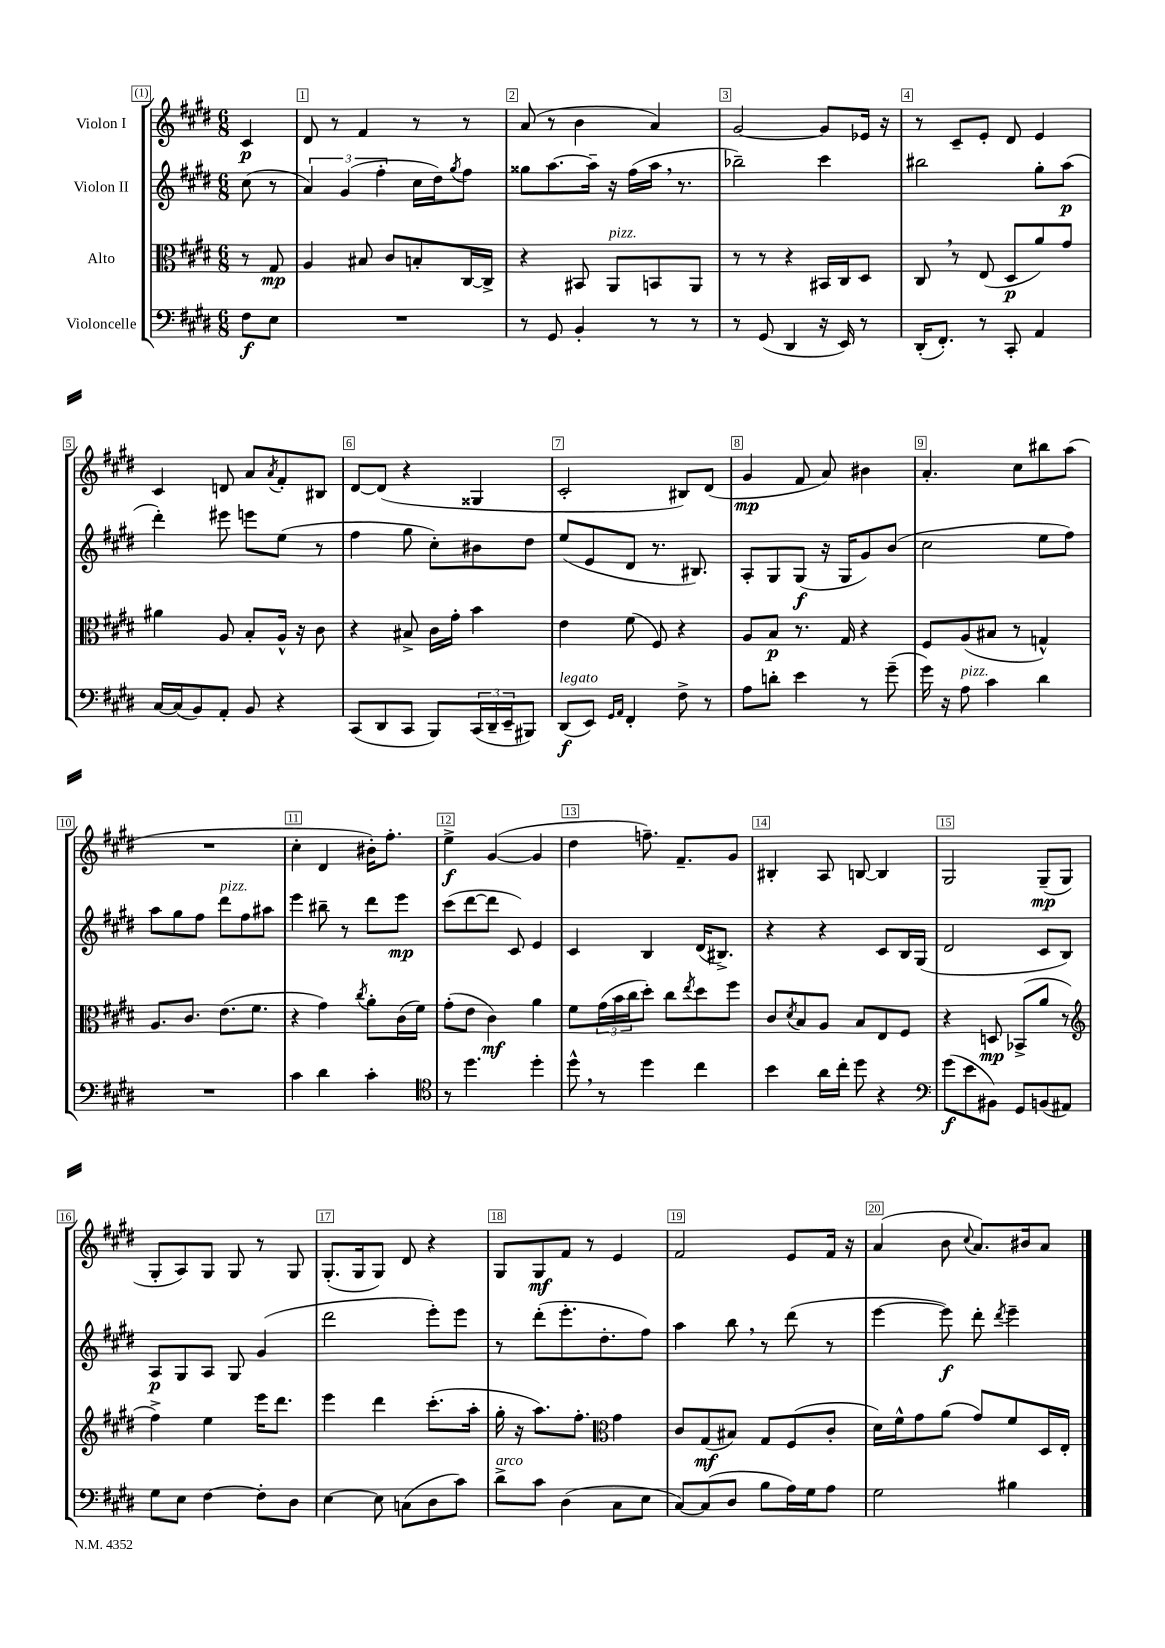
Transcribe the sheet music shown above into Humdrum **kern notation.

**kern	**dynam	**kern	**dynam	**kern	**dynam	**kern	**dynam
*part4	*part4	*part3	*part3	*part2	*part2	*part1	*part1
*staff4	*staff4	*staff3	*staff3	*staff2	*staff2	*staff1	*staff1
*I"Violoncelle	*	*I"Alto	*	*I"Violon II	*	*I"Violon I	*
*clefF4	*	*clefC3	*	*clefG2	*	*clefG2	*
*k[f#c#g#d#]	*	*k[f#c#g#d#]	*	*k[f#c#g#d#]	*	*k[f#c#g#d#]	*
*M6/8	*	*M6/8	*	*M6/8	*	*M6/8	*
=	=	=	=	=	=	=	=
8F#\L	f	8r	.	(8cc#\	.	4c#/	p
8E\J	.	8G#/	mp	8r	.	.	.
=1	=1	=1	=1	=1	=1	=1	=1
2.r	.	4A/	.	6a/)	.	8d#/	.
.	.	.	.	.	.	8r	.
.	.	.	.	(6g#/	.	.	.
.	.	8B#X/	.	.	.	4f#/	.
.	.	.	.	6ff#'\	.	.	.
.	.	8c#/L	.	.	.	.	.
.	.	8Bn'/	.	16cc#\LL	.	8r	.
.	.	.	.	16dd#\J)	.	.	.
.	.	.	.	8qgg#/	.	.	.
.	.	[16C#/L	.	8ff#\J	.	8r	.
.	.	16C#^/JJ]	.	.	.	.	.
=2	=2	=2	=2	=2	=2	=2	=2
8r	.	4r	.	8gg##X\L	.	(8a/	.
8GG#/	.	.	.	[8.aa\	.	8r	.
4BB'/	.	8BB#X/	.	.	.	4b\	.
.	.	.	.	16aa~\Jk]	.	.	.
!	!	!LO:TX:a:i:t=pizz.	!	!	!	!	!
.	.	8AA/L	.	16r	.	.	.
.	.	.	.	(16ff#\LL	.	.	.
8r	.	8BBn/	.	16aa,\JJ	.	4a/)	.
.	.	.	.	8.r	.	.	.
8r	.	8AA/J	.	.	.	.	.
=3	=3	=3	=3	=3	=3	=3	=3
8r	.	8r	.	2bb-X~\)	.	[2g#/	.
(8GG#/	.	8r	.	.	.	.	.
4DD#/	.	4r	.	.	.	.	.
16r	.	16BB#X/LL	.	4ccc#\	.	8g#/L]	.
16EE/)	.	16C#/J	.	.	.	.	.
8r	.	8D#/J	.	.	.	16e-X/Jk	.
.	.	.	.	.	.	16r	.
=4	=4	=4	=4	=4	=4	=4	=4
(16DD#'/KL	.	8C#,/	.	2bb#X\	.	8r	.
8.FF#'/J)	.	.	.	.	.	.	.
.	.	8r	.	.	.	8c#~/L	.
8r	.	(8E/	.	.	.	8e'/J	.
8CC#'/	.	8D#/L	p	.	.	8d#/	.
4AA/	.	8a/)	.	8gg#'\L	.	4e/	.
.	.	8g#/J	.	(8aa\J	p	.	.
!!LO:LB:g=z
=5	=5	=5	=5	=5	=5	=5	=5
[16C#/LL	.	4a#X\	.	4ddd#'\)	.	4c#/	.
(16C#/J]	.	.	.	.	.	.	.
8BB/)	.	.	.	.	.	.	.
8AA'/J	.	8A/	.	8eee#X\	.	8dn/	.
8BB/	.	8B'/L	.	8eeen\L	.	8a/L	.
.	.	.	.	.	.	8qa/	.
4r	.	16A^^/Jk	.	(8ee\J	.	8f#'/	.
.	.	16r	.	.	.	.	.
.	.	8c#\	.	8r	.	8B#X/J	.
=6	=6	=6	=6	=6	=6	=6	=6
(8CC#/L	.	4r	.	4ff#\	.	[8d#/L	.
8DD#/	.	.	.	.	.	(8d#/J]	.
8CC#/J	.	8B#X^/	.	8gg#\	.	4r	.
8BBB/L)	.	16c#\LL	.	8cc#'\L)	.	.	.
.	.	16g#'\JJ	.	.	.	.	.
(24CC#/L	.	4b\	.	8b#X\	.	4G##X/	.
24DD#~/	.	.	.	.	.	.	.
24EE~/J	.	.	.	.	.	.	.
8BBB#X/J)	.	.	.	8dd#\J	.	.	.
=7	=7	=7	=7	=7	=7	=7	=7
!LO:TX:a:i:t=legato	!	!	!	!	!	!	!
(8DD#/L	f	4e\	.	(8ee/L	.	2c#'/	.
8EE/J)	.	.	.	8e/	.	.	.
16qqGG#/LL	.	.	.	.	.	.	.
16qqAA/JJ	.	.	.	.	.	.	.
4FF#'/	.	(8f#\	.	8d#/J	.	.	.
.	.	8F#/)	.	8.r	.	.	.
8F#^\	.	4r	.	.	.	8B#X/L)	.
.	.	.	.	8.B#X/)	.	.	.
8r	.	.	.	.	.	(8d#/J	.
=8	=8	=8	=8	=8	=8	=8	=8
8A\L	.	8A/L	.	8A'/L	.	4g#/	mp
8dn'\J	.	8B/J	p	8G#/	.	.	.
4e\	.	8.r	.	(8G#/J	f	8f#/	.
.	.	.	.	16r	.	8a/)	.
.	.	16G#/	.	16G#/KL	.	.	.
8r	.	4r	.	8g#/)	.	4b#X\	.
(8g#~\	.	.	.	(8b/J	.	.	.
=9	=9	=9	=9	=9	=9	=9	=9
16g#\)	.	8F#/L	.	2cc#\	.	4.a'/	.
16r	.	.	.	.	.	.	.
!LO:TX:a:i:t=pizz.	!	!	!	!	!	!	!
8A\	.	(8A/	.	.	.	.	.
4c#\	.	8B#X/J	.	.	.	.	.
.	.	8r	.	.	.	8cc#\L	.
4d#\	.	4Gn^^/)	.	8ee\L	.	8bb#X\	.
.	.	.	.	8ff#\J)	.	(8aa\J	.
!!LO:LB:g=z
=10	=10	=10	=10	=10	=10	=10	=10
2.r	.	8.A/L	.	8aa\L	.	2.r	.
.	.	.	.	8gg#\	.	.	.
.	.	8.c#/J	.	.	.	.	.
.	.	.	.	8ff#\J	.	.	.
!	!	!	!	!LO:TX:a:i:t=pizz.	!	!	!
.	.	(8.e\L	.	8ddd#\L	.	.	.
.	.	.	.	8ff#\	.	.	.
.	.	8.f#\J	.	.	.	.	.
.	.	.	.	8aa#X\J	.	.	.
=11	=11	=11	=11	=11	=11	=11	=11
4c#\	.	4r	.	4eee\	.	4cc#'\	.
4d#\	.	4g#\)	.	8bb#X~\	.	4d#/	.
.	.	.	.	8r	.	.	.
.	.	8qcc#/	.	.	.	.	.
4c#'\	.	8a'\L	.	8ddd#\L	.	16b#X'\KL)	.
.	.	.	.	.	.	8.ff#'\J	.
.	.	(16c#\L	.	8eee\J	mp	.	.
.	.	16f#\JJ)	.	.	.	.	.
=12	=12	=12	=12	=12	=12	=12	=12
*clefC4	*	*	*	*	*	*	*
8r	.	(8g#'\L	.	(8ccc#\L	.	4ee^\	f
4.dd#\	.	8e\J	.	[8ddd#\	.	.	.
.	.	4c#\)	mf	8ddd#\J]	.	([4g#/	.
.	.	.	.	8c#/)	.	.	.
4dd#'\	.	4a\	.	4e/	.	4g#/]	.
=13	=13	=13	=13	=13	=13	=13	=13
8dd#^^,\	.	8f#\L	.	4c#/	.	4dd#\	.
8r	.	(24g#\L	.	.	.	.	.
.	.	24b\	.	.	.	.	.
.	.	24cc#\J	.	.	.	.	.
4dd#\	.	8dd#'\J)	.	4B/	.	8.ffn~\)	.
.	.	8cc#\L	.	.	.	.	.
.	.	.	.	.	.	8.f#~/L	.
.	.	8qee/	.	.	.	.	.
4cc#\	.	8dd#\	.	(16d#/KL	.	.	.
.	.	.	.	8.B#X^/J)	.	.	.
.	.	8ff#\J	.	.	.	8g#/J	.
=14	=14	=14	=14	=14	=14	=14	=14
4b\	.	8c#/L	.	4r	.	4B#X'/	.
.	.	8qd#/	.	.	.	.	.
.	.	8B/	.	.	.	.	.
16a\LL	.	8A/J	.	4r	.	8A/	.
16cc#'\JJ	.	.	.	.	.	.	.
8dd#\	.	8B/L	.	.	.	[8Bn/	.
4r	.	8E/	.	8c#/L	.	4B/]	.
.	.	8F#/J	.	16B/L	.	.	.
.	.	.	.	(16G#/JJ	.	.	.
=15	=15	=15	=15	=15	=15	=15	=15
*clefF4	*	*	*	*	*	*	*
(8g#\L	f	4r	.	2d#/	.	2G#/	.
8e\	.	.	.	.	.	.	.
8BB#X\J)	.	8Dn/	mp	.	.	.	.
8GG#/L	.	(8BB-X^/L	.	.	.	.	.
(8BBn/	.	8a/J	.	8c#/L	.	(8G#~/L	mp
8AA#X/J)	.	8r	.	8B/J)	.	8G#/J	.
!!LO:LB:g=z
=16	=16	=16	=16	=16	=16	=16	=16
*	*	*clefG2	*	*	*	*	*
8G#\L	.	4ff#^\)	.	8A/L	p	8G#'/L	.
8E\J	.	.	.	8G#/	.	8A/)	.
[4F#\	.	4ee\	.	8A/J	.	8G#/J	.
.	.	.	.	8G#/	.	8G#/	.
8F#'\L]	.	16eee\KL	.	(4g#/	.	8r	.
.	.	8.ddd#\J	.	.	.	.	.
8D#\J	.	.	.	.	.	8G#/	.
=17	=17	=17	=17	=17	=17	=17	=17
[4E\	.	4eee\	.	2ddd#\	.	(8.G#'/L	.
.	.	.	.	.	.	16G#/k	.
8E\]	.	4ddd#\	.	.	.	8G#/J)	.
(8Cn\L	.	.	.	.	.	8d#/	.
8D#\	.	(8.ccc#'\L	.	8eee'\L)	.	4r	.
8c#\J)	.	.	.	8eee\J	.	.	.
.	.	16aa'\Jk	.	.	.	.	.
=18	=18	=18	=18	=18	=18	=18	=18
!LO:TX:a:i:t=arco	!	!	!	!	!	!	!
8d#^\L	.	16gg#'\	.	8r	.	8G#/L	.
.	.	16r	.	.	.	.	.
8c#\J	.	8.aa\L)	.	(8ddd#'\L	.	8G#/	mf
(4D#\	.	.	.	8.eee'\	.	8f#/J	.
.	.	8.ff#'\J	.	.	.	.	.
.	.	.	.	.	.	8r	.
.	.	.	.	8.dd#'\	.	.	.
*	*	*clefC3	*	*	*	*	*
8C#\L	.	4g#\	.	.	.	4e/	.
8E\J	.	.	.	8ff#\J)	.	.	.
=19	=19	=19	=19	=19	=19	=19	=19
[8C#/L)	.	8c#/L	.	4aa\	.	2f#/	.
(8C#/]	.	(8G#/	mf	.	.	.	.
8D#/J	.	8B#X/J)	.	8bb,\	.	.	.
8B\L	.	8G#/L	.	8r	.	.	.
16A\L)	.	(8F#/	.	(8ddd#\	.	8e/L	.
16G#\J	.	.	.	.	.	.	.
8A\J	.	8c#'/J	.	8r	.	16f#/Jk	.
.	.	.	.	.	.	16r	.
=20	=20	=20	=20	=20	=20	=20	=20
2G#\	.	16d#\LL)	.	[4eee\	.	(4a/	.
.	.	16f#^^\J	.	.	.	.	.
.	.	8g#\	.	.	.	.	.
.	.	(8a\J	.	8eee\])	f	8b\	.
.	.	.	.	.	.	8qqcc#/	.
.	.	8g#/L)	.	8ddd#'\	.	8.a/L)	.
.	.	.	.	8qddd#/	.	.	.
4B#X\	.	8f#/	.	4eee~\	.	.	.
.	.	.	.	.	.	16b#X/k	.
.	.	16D#/L	.	.	.	8a/J	.
.	.	16E'/JJ	.	.	.	.	.
==	==	==	==	==	==	==	==
*-	*-	*-	*-	*-	*-	*-	*-
